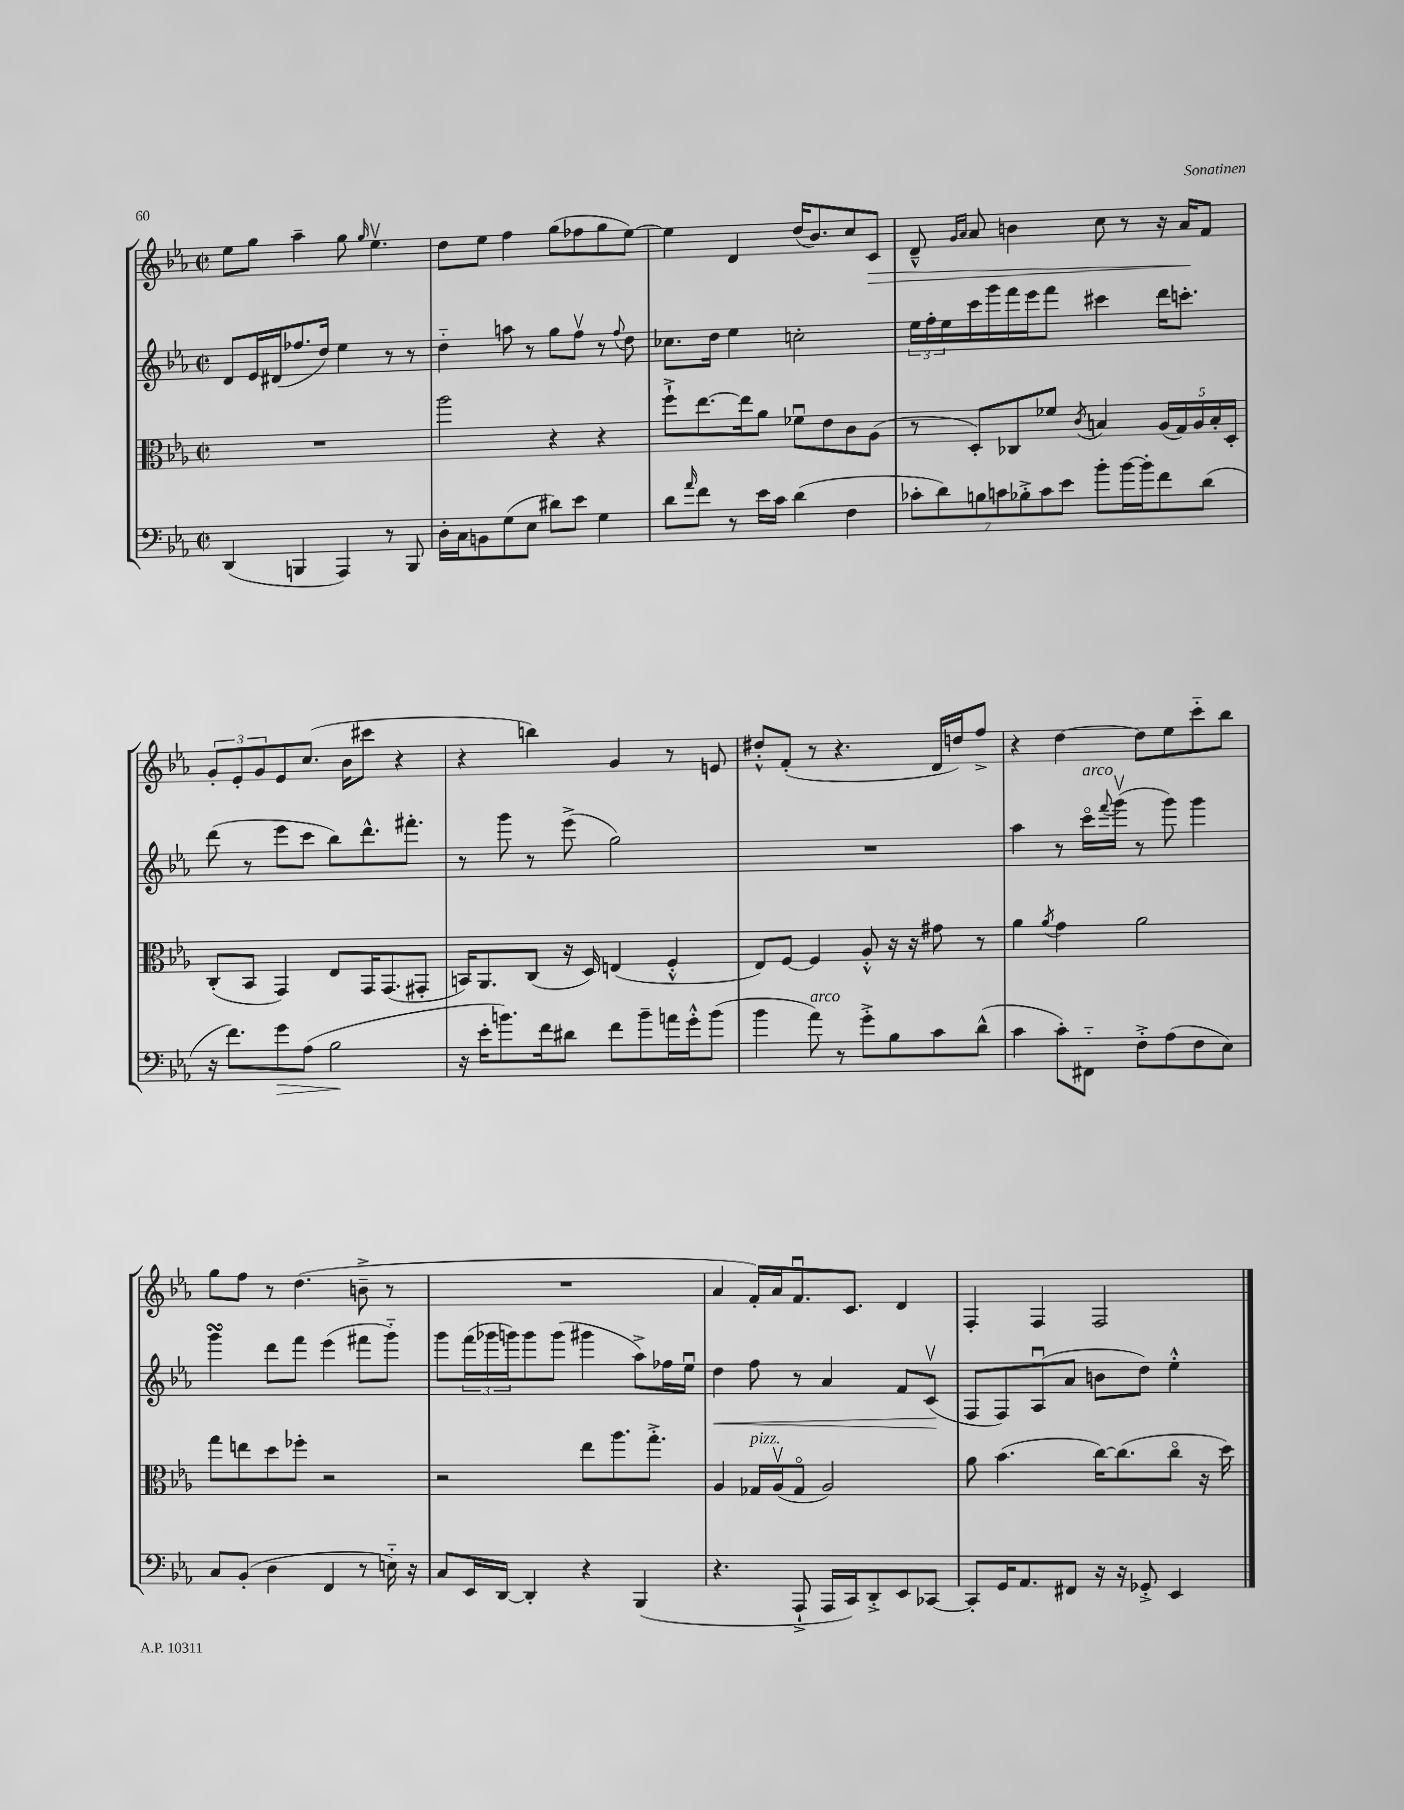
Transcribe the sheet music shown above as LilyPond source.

<<
\new StaffGroup <<
\new Staff = "s0" {
    \clef treble \key ees \major \defaultTimeSignature \time 2/2
    ees''8 g''8 aes''4-- g''8 \grace { g''16 } ees''4.\upbow |
    d''8 ees''8 f''4 g''8( fes''8 g''8 ees''8~) |
    ees''4 d'4 d''16( bes'8.) c''8 c'8\> |
    d'8---^ \grace { g'16 aes'16 } aes'8 b'4 c''8 r8 r16 aes'16\! f'8 |
    \tuplet 3/2 { g'8-. ees'8-. g'8 } ees'8 c''8.( bes'16 cis'''8 r4 |
    r4 b''4) g'4 r8 e'8 |
    dis''8-.-^ f'8-.( r8 r4. d'16 d''16) f''8-> |
    r4 d''4~ d''8 ees''8 c'''8-_ bes''8 |
    g''8 f''8 r8 d''4.( b'8---> r8 |
    R1 |
    aes'4 f'16-.) aes'16 f'8.\downbow c'8. d'4 |
    f4-. f4 f2 \bar "|." |
}
\new Staff = "s1" {
    \clef treble \key ees \major \defaultTimeSignature \time 2/2
    d'8 ees'16 dis'16( fes''8. d''16) ees''4 r8 r8 |
    d''4-_ a''8 r8 g''8 f''8\upbow r8 \appoggiatura { f''8 } d''8 |
    ces''8. d''16 ees''4 c''2-. |
    \tuplet 3/2 { ees''16 f''16-. ees''16 } c'''16 g'''16 f'''16 ees'''16 f'''8 cis'''4 d'''16 c'''8.-. |
    d'''8( r8 ees'''8 c'''8 bes''8) d'''8.-^ fis'''8.-. |
    r8 g'''8 r8 ees'''8->( g''2) |
    R1 |
    aes''4 r8 c'''16\flageolet^\markup { \italic "arco" } \appoggiatura { f'''8 } g'''16\upbow( r8 g'''8) g'''4 |
    g'''4\turn d'''8 f'''8 ees'''4( fis'''8 g'''8-_) |
    g'''8 \tuplet 3/2 { f'''16( ges'''16 g'''16) } g'''8 g'''8( gis'''4 aes''8->) fes''16 ees''16\downbow |
    d''4\< f''8 r8 aes'4 f'8 c'8\upbow\!( |
    f8 f8) aes8\downbow( aes'8 b'8 d''8) ees''4-.-^ \bar "|." |
}
\new Staff = "s2" {
    \clef alto \key ees \major \defaultTimeSignature \time 2/2
    R1 |
    aes''2 r4 r4 |
    f''8-!-> ees''8.~ ees''16 aes'8 fes'8\downbow ees'8 c'8 aes8( |
    r8 d8-.) ces8 fes'8 \acciaccatura { c'8 } b4 \tuplet 5/4 { aes16( g16) aes16 b16-. d16-. } |
    c8-.( bes,8 g,4) ees8 g,16 g,8.( gis,8-. |
    b,16) aes,8. c8( r16 d16) e4( f4-.-^ |
    ees8) f8~ f4 aes8-.-^ r16 r16 gis'8 r8 |
    aes'4 \acciaccatura { aes'8 } g'4 aes'2 |
    g''8 e''8 d''8 fes''8-. r2 |
    r2 ees''8 aes''8. g''8.-.-> |
    aes4 ges16^\markup { \italic "pizz." } aes16\upbow( ges8\flageolet aes2) |
    aes'8 bes'4.( c''16~) c''8.( c''8\flageolet r16 d''16) \bar "|." |
}
\new Staff = "s3" {
    \clef bass \key ees \major \defaultTimeSignature \time 2/2
    d,4( b,,4 aes,,4) r8 b,,8 |
    d16-. c16 b,8 g8( ees8 dis'8) ees'8 g4 |
    d'8 \grace { aes'16 } f'8 r8 ees'16 c'16 d'4( f4 |
    \tuplet 7/4 { ces'8-. d'8) b8 c'8 bes8-.-> c'8 ees'8 } bes'8-. bes'16~ bes'16-. f'8 d'8( |
    r16 f'8.) g'8\> aes8( bes2\! |
    r16 ees'16-. b'8.) f'16 dis'8 f'8 b'8-- a'16 g'16-.-^ b'8( |
    bes'4 aes'8^\markup { \italic "arco" }) r8 g'8-.-> bes8 c'8 d'8-^( |
    c'4 c'8-.) fis,8-_ f8-.-> aes8( f8 ees8) |
    c8 bes,8-.( d4 f,4 r8 e16-_) r16 |
    c8 ees,16 d,16~ d,4-. r4 bes,,4( |
    r4. aes,,8-!-> aes,,16 c,16) d,8-.-> ees,8 ces,8~ |
    ces,8-. g,16 aes,8. fis,8 r16 r16 ges,8-.-> ees,4 \bar "|." |
}
>>
>>
\layout { \context { \Score \remove "Bar_number_engraver" } }
